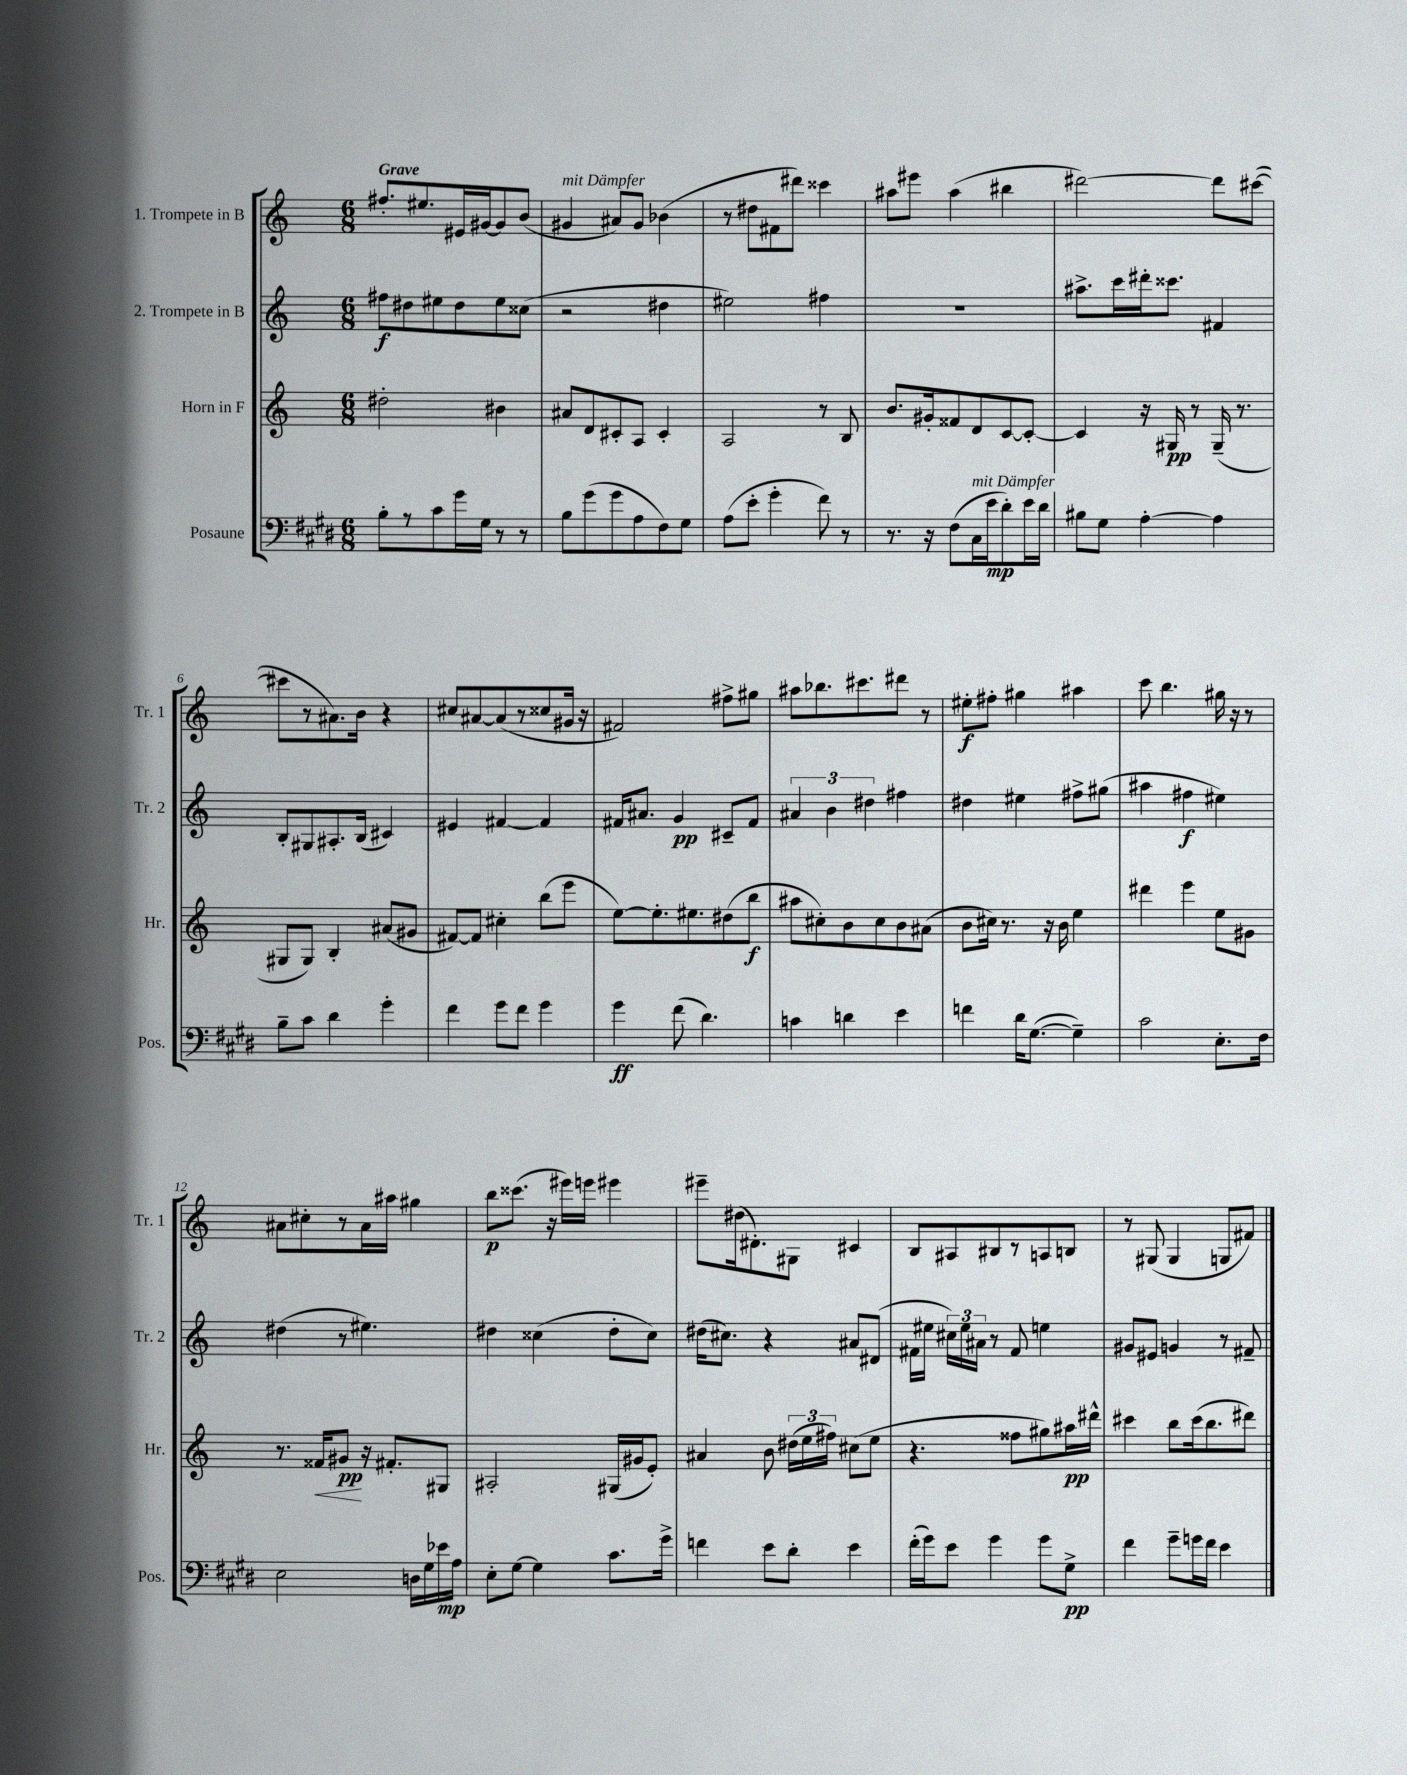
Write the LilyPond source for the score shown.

<<
\new StaffGroup <<
\new Staff = "s0" \with { instrumentName = "1. Trompete in B" shortInstrumentName = "Tr. 1" } {
    \clef treble \key c \major \numericTimeSignature \time 6/8 \tempo "Grave"
    \autoBeamOff fis''8.[-. eis''8. eis'16 gis'16~ gis'8 b'8]( |
    gis'4^\markup { \italic "mit Dämpfer" } ais'8[) gis'8] bes'4( |
    r8 dis''8[ fis'8 dis'''8]) cisis'''4 |
    ais''8[ eis'''8] ais''4( bis''4 |
    dis'''2~) dis'''8[ cis'''8]~( |
    cis'''8[ r8 ais'8.) b'16] r4 |
    cis''8[ ais'8~ ais'8( r8 cisis''8 gis'16] r16 |
    fis'2) fis''8[-> gis''8] |
    ais''8[ bes''8. cis'''8. dis'''8] r8 |
    eis''8[-.\f fis''8]-. gis''4 ais''4 |
    c'''8 b''4. gis''16 r16 r8 |
    ais'8[ cis''8-. r8 ais'16 ais''16] gis''4 |
    b''8[\p cisis'''8.]( r16 eis'''16[) e'''16] eis'''4 |
    eis'''8[-- dis''16( dis'8.-.) gis8] cis'4 |
    b8[ ais8 bis8 r8 a8 b8] |
    r8 gis8( gis4 g8[ fis'8]) \bar "|." |
}
\new Staff = "s1" \with { instrumentName = "2. Trompete in B" shortInstrumentName = "Tr. 2" } {
    \clef treble \key c \major \numericTimeSignature \time 6/8
    \autoBeamOff fis''8[\f dis''8 eis''8 dis''8 eis''8 cisis''8]( |
    r2 dis''4 |
    eis''2) fis''4 |
    R2. |
    ais''8.[-> c'''16 dis'''16-. cisis'''8.] fis'4 |
    b8[-. gis8 ais8.-. b16]( cis'4) |
    eis'4 fis'4~ fis'4 |
    fis'16[ ais'8.] g'4\pp cis'8[-- fis'8] |
    \tuplet 3/2 { ais'4 b'4 dis''4 } fis''4 |
    dis''4 eis''4 fis''8[-> gis''8]( |
    ais''4 fis''4\f eis''4) |
    dis''4( r8 eis''4.) |
    dis''4 cisis''4( dis''8[-. cisis''8]) |
    dis''16[( cis''8.]) r4 ais'8[ dis'8]( |
    fis'16[ eis''16] \tuplet 3/2 { cis''16[) eis''16 ais'16] } r8 fis'8 e''4 |
    gis'8[ eis'8] g'4 r8 fis'8-- \bar "|." |
}
\new Staff = "s2" \with { instrumentName = "Horn in F" shortInstrumentName = "Hr." } {
    \clef treble \key c \major \numericTimeSignature \time 6/8
    \autoBeamOff dis''2-. bis'4 |
    ais'8[ d'8 cis'8-. a8] cis'4-. |
    a2 r8 b8 |
    b'8.[ gis'16-. fisis'8 d'8 c'8~ c'8]~-. |
    c'4 r16 gis16\pp r8 gis16--( r8. |
    gis8[ gis8]) b4-. ais'8[( gis'8] |
    fis'8[~) fis'8] cis''4-. b''8[( e'''8] |
    e''8[~) e''8.-. eis''8. dis''8( b''8]\f |
    ais''8[ cis''8-.) b'8 cis''8 b'8 ais'8]( |
    b'8[ cis''16]) r8. r16 b'16 e''4 |
    dis'''4 e'''4 e''8[ gis'8] |
    r8. fisis'16[\< gis'8]\pp\! r16 fis'8.[-. gis8] |
    ais2-. gis16[( gis'16 e'8]-.) |
    ais'4 b'8 \tuplet 3/2 { dis''16[( e''16 fis''16]) } cis''8[( e''8] |
    r4. fisis''8[ gis''8) ais''16\pp dis'''16]-^ |
    cis'''4 b''8[ cis'''16( b''8. dis'''8]) \bar "|." |
}
\new Staff = "s3" \with { instrumentName = "Posaune" shortInstrumentName = "Pos." } {
    \clef bass \key e \major \numericTimeSignature \time 6/8
    \autoBeamOff b8[-. r8 cis'8 gis'16 gis16] r8 r8 |
    b8[ gis'8( gis'8 a8 fis8) gis8] |
    a8[( e'8]-. gis'4-. fis'8) r8 |
    r8. r16 fis8[( cis16^\markup { \italic "mit Dämpfer" } e'16\mp dis'8-.) e'16 dis'16] |
    bis8[ gis8] a4~-. a4 |
    b8[-- cis'8] dis'4 gis'4-. |
    fis'4 gis'8[ fis'8] gis'4 |
    gis'4\ff fis'8( dis'4.) |
    c'4 d'4 e'4 |
    f'4 dis'16[ gis8.]~( gis4--) |
    cis'2 e8.[-. fis16] |
    e2 d16[ gis16 ees'16\mp a16] |
    e8[-. gis8]~ gis4 cis'8.[ gis'16]-> |
    f'4 e'8[ dis'8]-. e'4 |
    fis'16[-.( gis'16) e'8] gis'4 gis'8[ gis8]->\pp |
    fis'4 gis'8[-- g'16 fis'16] e'4 \bar "|." |
}
>>
>>
